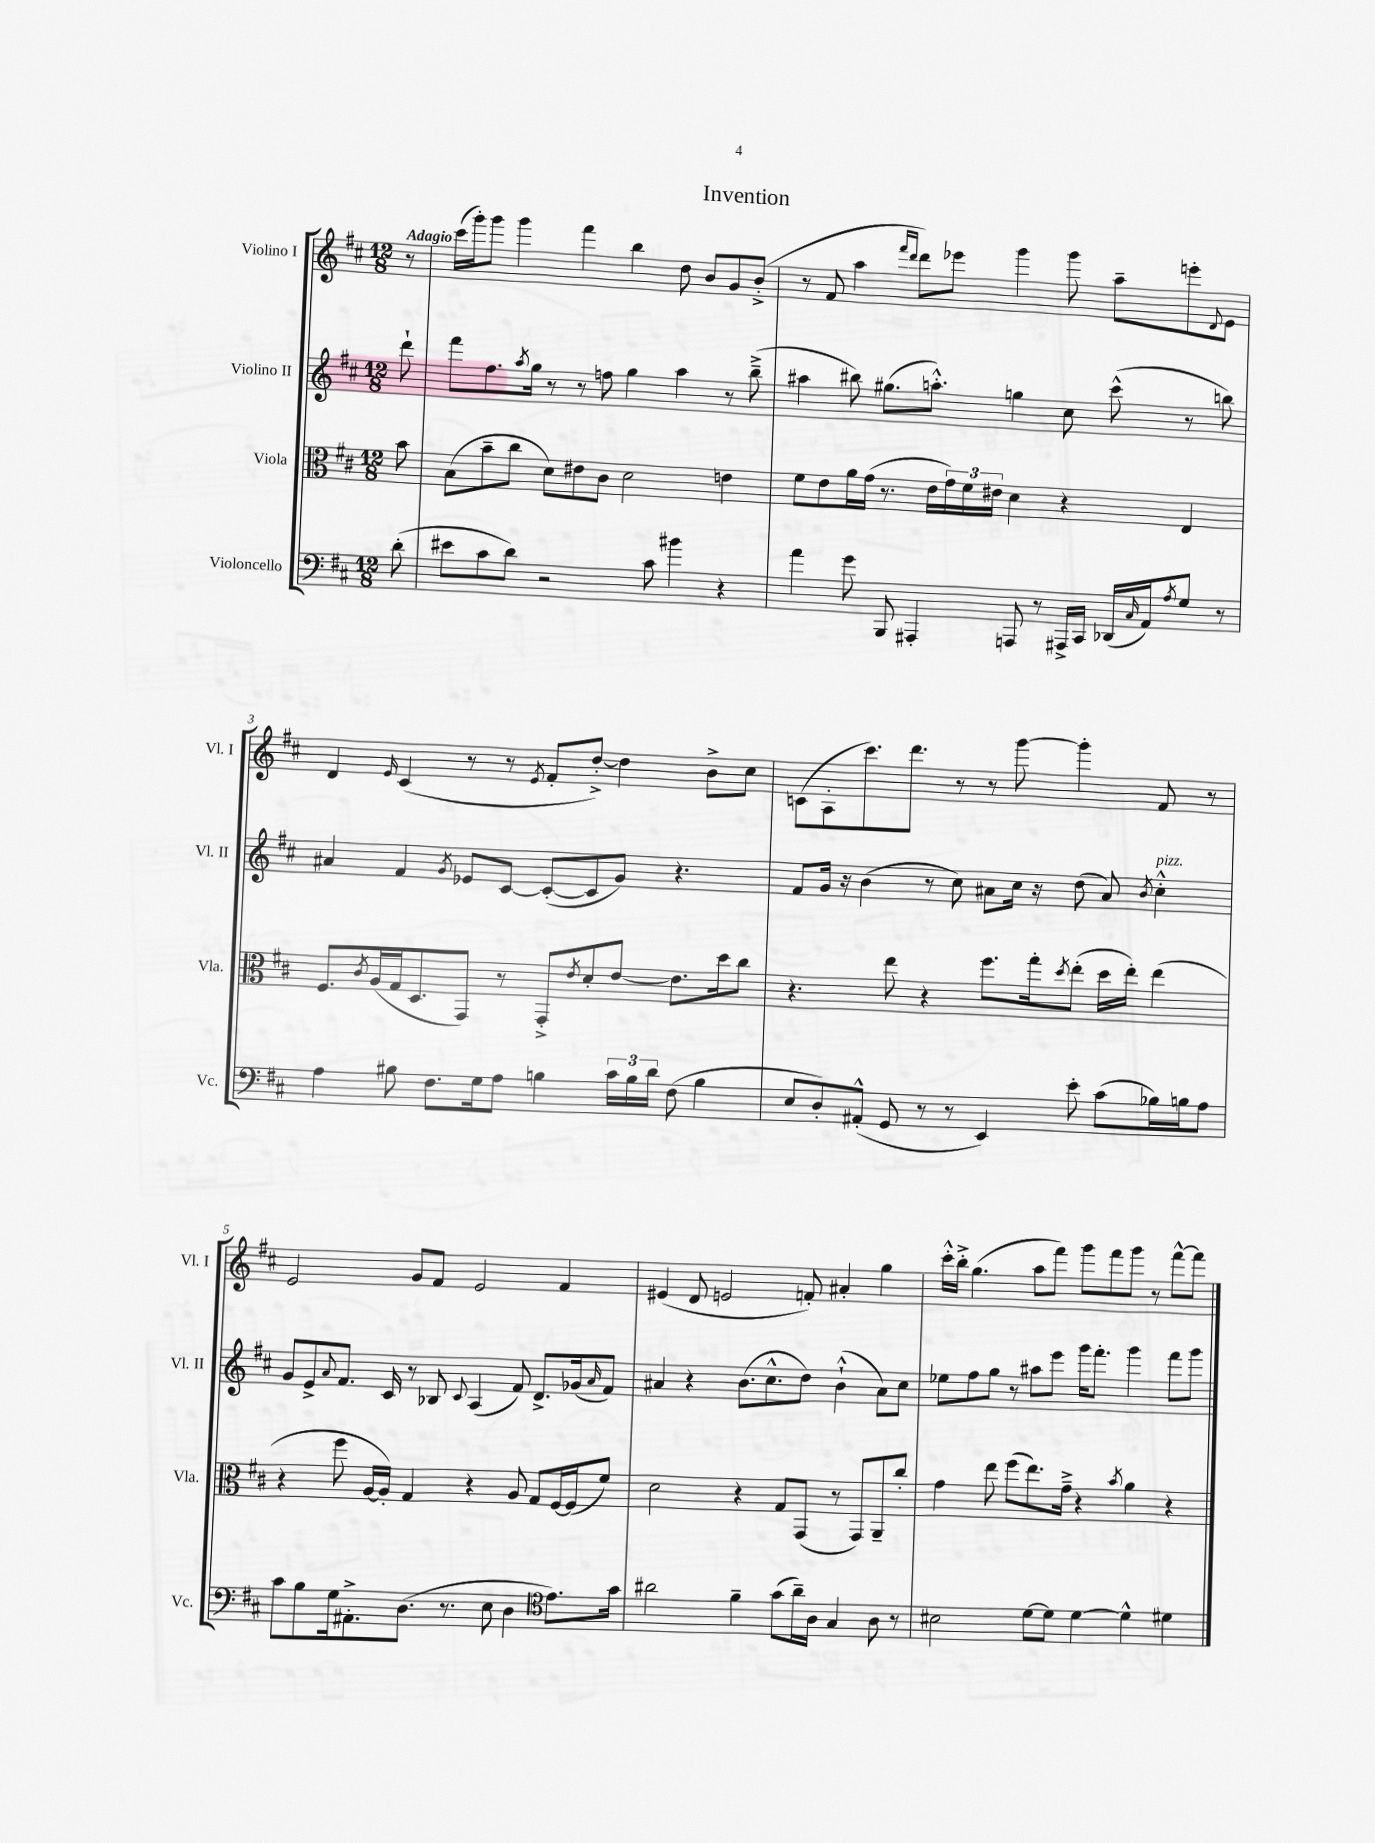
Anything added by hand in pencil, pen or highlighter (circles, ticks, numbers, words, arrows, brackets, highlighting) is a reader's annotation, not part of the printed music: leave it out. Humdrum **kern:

**kern	**kern	**kern	**kern
*part4	*part3	*part2	*part1
*staff4	*staff3	*staff2	*staff1
*I"Violoncello	*I"Viola	*I"Violino II	*I"Violino I
*I'Vc.	*I'Vla.	*I'Vl. II	*I'Vl. I
*clefF4	*clefC3	*clefG2	*clefG2
*k[f#c#]	*k[f#c#]	*k[f#c#]	*k[f#c#]
*M12/8	*M12/8	*M12/8	*M12/8
=	=	=	=
!	!	!	!LO:TX:a:B:t=Adagio
(8d'\	8b\	8ddd`\	8r
=1	=1	=1	=1
8e#X\L	(8B\L	8fff#\L	(16ccc#\LL
.	.	.	16ggg'\J)
8c#\	8b~\	8.ff#\	8ggg\J
8d\J)	8cc#\J	.	4ggg\
.	.	8qaa/	.
.	.	16gg\Jk	.
2r	8d\L)	8r	.
.	8e#X\	8r	4fff#\
.	8c#\J	8ffn\	.
.	2d\	4gg\	4bb\
8c#\	.	.	.
4b#X\	.	4aa\	8dd\
.	.	.	8b/L
4r	4en\	8r	8g/
.	.	(8bb~^\	(8b'^/J
=2	=2	=2	=2
4a\	8f#\L	4aa#X\	8r
.	8e\	.	8f#/
8g\	16a\L	8bb#X\)	4aa\
.	(16g\JJ	.	.
8BBB/	8.r	(8.gg#X\L	.
.	.	.	16qqfff#/LL
.	.	.	16qqddd/JJ
4AAA#X'/	.	.	8ddd\L)
.	16e\LL	8.aan'^^\J)	.
.	24g\)	.	8eee-X\J
.	24f#\	.	.
.	24e#X\JJ	.	.
8AAAn/	4d\	4ggn\	4ggg\
8r	.	.	.
16AAA#X^/LL	4r	8cc#\	8ggg\
16CC#/JJ	.	.	.
(16DD-X/LL	.	(8ccc#^^\	8aa~\L
16qqC#/	.	.	.
16AA/J)	.	.	.
8qA/	.	.	.
8G/J	4E/	8r	8eeen'\
.	.	.	8qqd/
8r	.	8bbn\)	8e\J
!!LO:LB:g=z
=3	=3	=3	=3
4A\	8.F#/L	4a#X/	4d/
.	8qc#/	.	.
.	(16A/L	.	.
.	.	.	16qqe/
8B#X\	16G/J	4f#/	(4c#/
.	8.D/	.	.
8.F#\L	.	.	.
.	.	8qg/	.
.	8GG/J)	8e-X/L	8r
16G\k	.	.	.
8A\J	8r	[8c#/J	8r
.	.	.	8qe/
4Bn\	8GG'^/L	(8c#'/L_	8f#'/L
.	8qe/	.	.
.	8d'/	8c#/]	[8dd'^/J)
24c#\LL	[8e/J	8g/J)	4dd\]
24B\	.	.	.
24d\JJ	.	.	.
(8F#\	8.e\L]	4.r	.
4B\	.	.	8b^\L
.	16dd\k	.	.
.	8cc#\J	.	8cc#\J
=4	=4	=4	=4
8E/L	4.r	8f#/L	(8cn\L
8D'/)	.	16g/Jk	8A'\
.	.	16r	.
(8AA#X'^^/J	.	(4b\	8.ccc#\)
8GG/	8ee\	.	.
.	.	.	8.ddd\J
8r	4r	8r	.
8r	.	8cc#\)	8r
4EE/)	8.ff#\L	8a#X\L	8r
.	.	16cc#\Jk	[8ggg\
.	16gg'\k	16r	.
.	8qdd/	.	.
8e'\	(8ee'\J	(8dd\	4ggg'\]
(8c#\L	16dd\LL	8a#/)	.
.	16ee'\JJ)	.	.
.	.	8qb/	.
!	!	!LO:TX:a:i:t=pizz.	!
16B-X\L)	(4ee\	4cc#'^^\	8f#/
16Bn\J	.	.	.
8A\J	.	.	8r
!!LO:LB:g=z
=5	=5	=5	=5
8c#\L	4r	8g/L	2e/
8B\	.	8e^/	.
.	.	8qqa/	.
16G\k	8ff#\	8.f#/J	.
8.AA#X'^\	.	.	.
.	[16A/LL	.	.
.	16A'/JJ])	16c#/	.
(8.D\J	4G/	8r	8g/L
.	.	8B-X/	8f#/J
8.r	.	.	.
.	.	8qqc#/	.
.	4r	(4A/	2e/
8E\	.	.	.
4D\	8A/	8f#/)	.
.	8G/L	8.d^/L	.
*clefC4	*	*	*
8.e\L)	[16F#/L	.	4f#/
.	(16F#/J]	(16g-X/k	.
.	.	16qqa/	.
.	8f#/J)	8f#/J)	.
16g\Jk	.	.	.
=6	=6	=6	=6
2a#X\	2d\	4a#X/	(4e#X/
.	.	4r	8d/
.	.	.	2en/
4f#~\	4r	(8.b\L	.
.	.	8.cc#^^\	.
(8g\L	8G/L	.	.
16a#~\L)	(8GG/J	8dd\J)	8fn'/)
16A\JJ	.	.	.
4G/	8r	(4b`^^\	4a#X'/
.	8GG/L)	.	.
8A\	8AA~/	8a#\L)	4gg\
8r	8cc#'/J	8cc#\J	.
=7	=7	=7	=7
2B#X\	4g\	8ee-X\L	16ccc#'^^\LL
.	.	.	16bb'^\JJ
.	.	8ff#\	(4.gg\
.	8ee\	8gg\J	.
.	(8ff#\L	8r	.
[8d\L	8.ee\)	8aa#X\L	8aa\L
8d\J]	.	8eee\J	8fff#\J)
.	16g~^\Jk	.	.
[4d\	4r	16ggg\KL	8ggg\L
.	.	8.fff#'\J	.
.	.	.	8fff#\
.	8qb/	.	.
4d^^\]	4a\	4ggg\	8ggg\J
.	.	.	8r
4d#X\	4r	8fff#\L	[8fff#^^\L
.	.	8ggg\J	8fff#\J]
==	==	==	==
*-	*-	*-	*-
